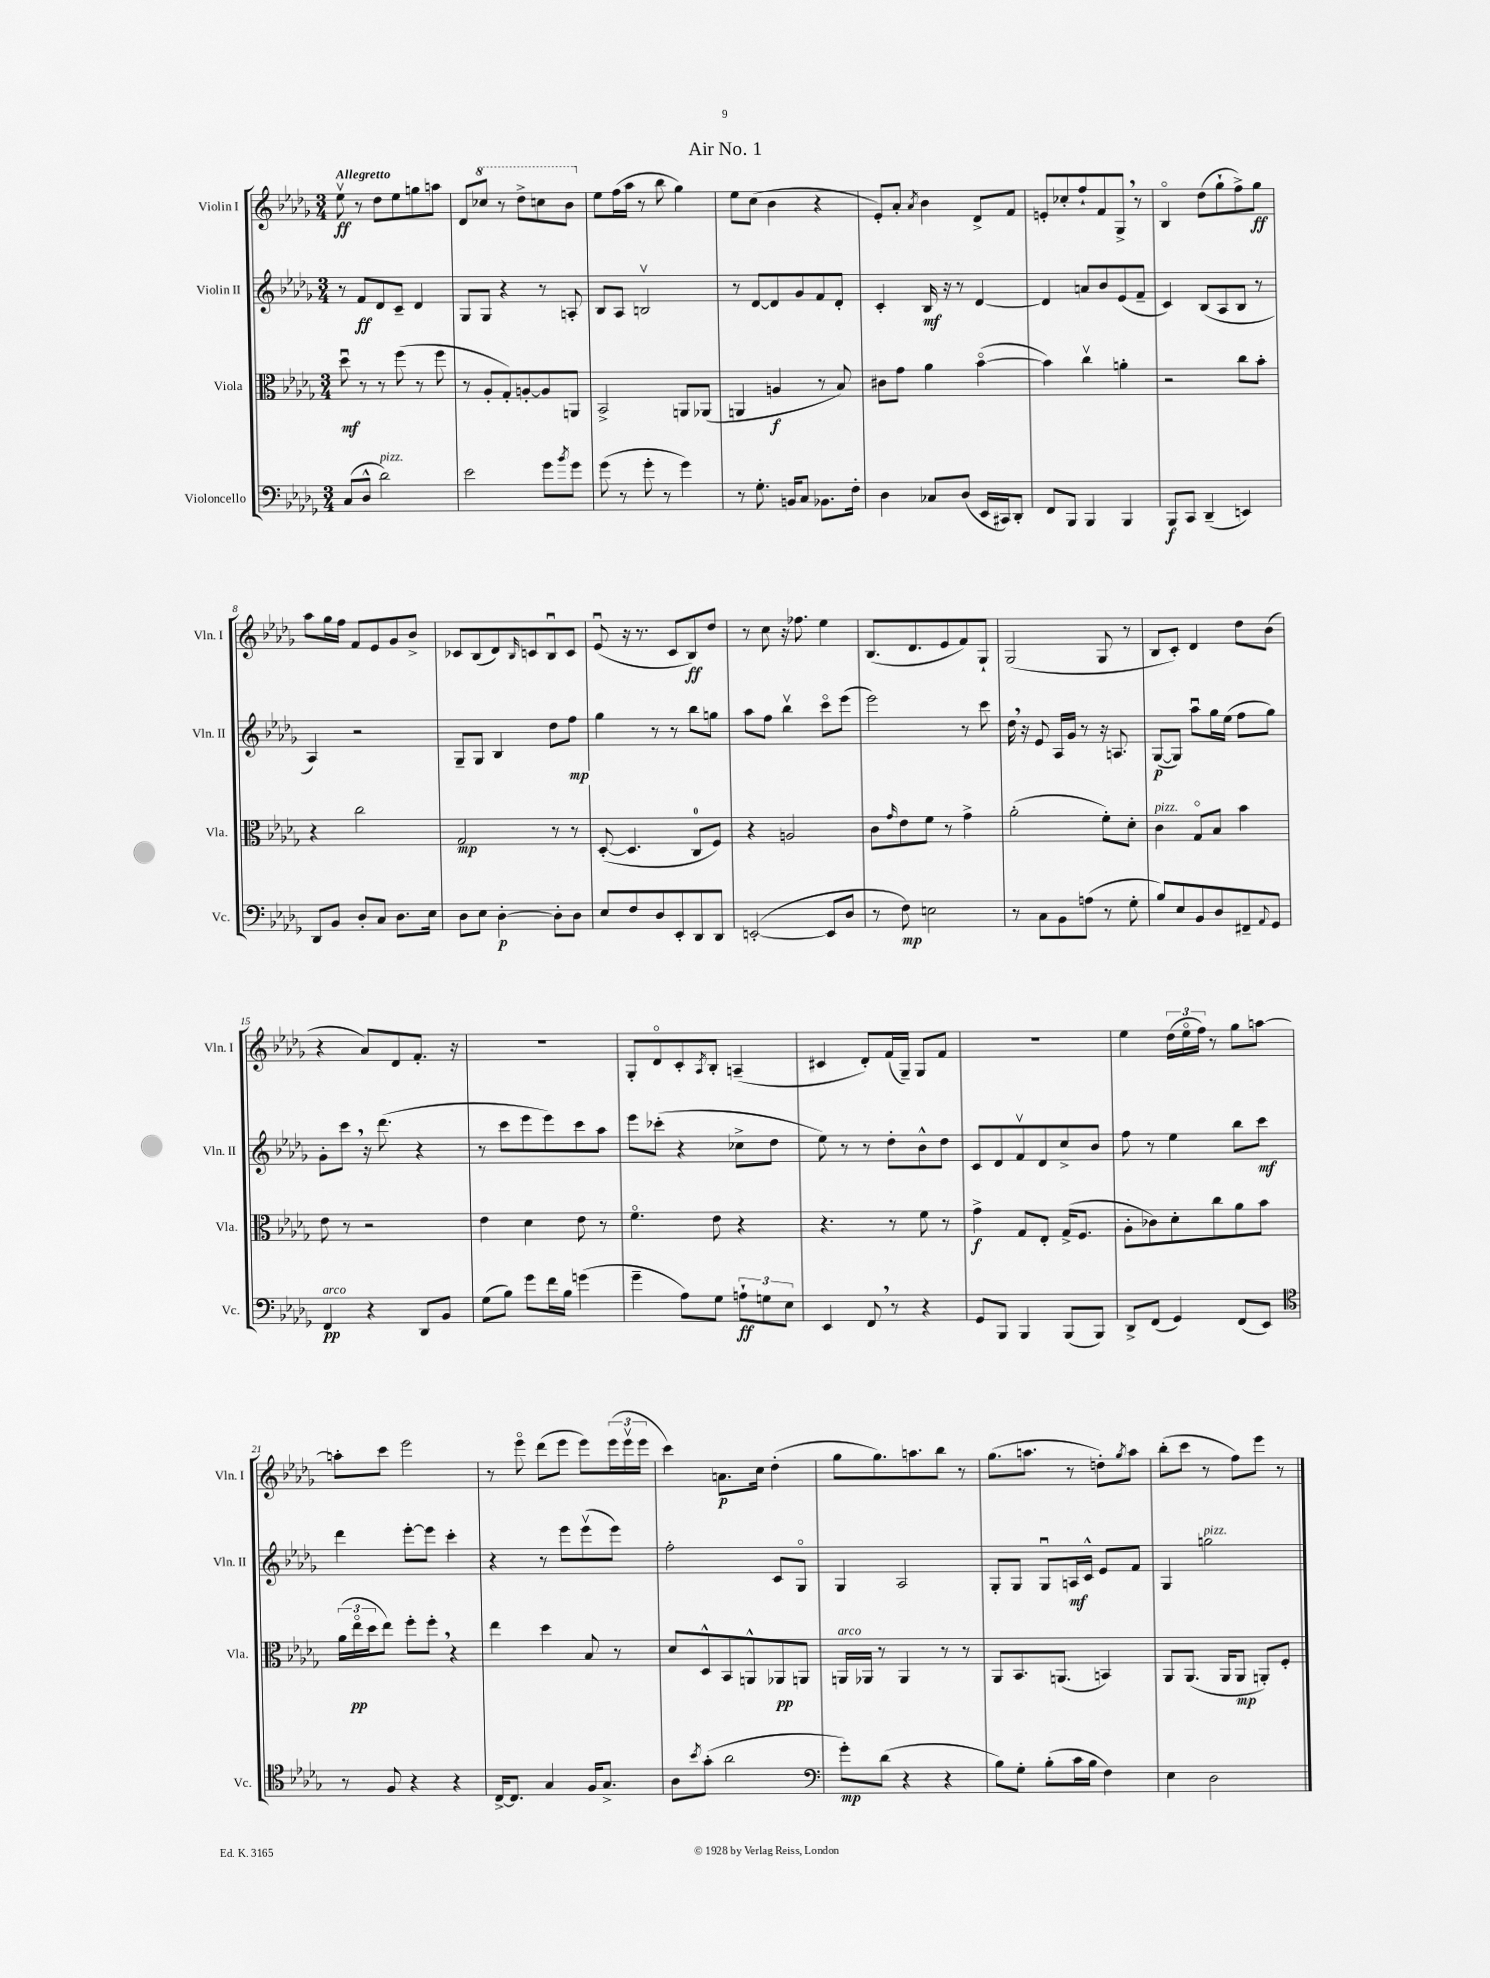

**kern	**kern	**kern	**kern
*staff4	*staff3	*staff2	*staff1
*clefF4	*clefC3	*clefG2	*clefG2
*k[b-e-a-d-g-]	*k[b-e-a-d-g-]	*k[b-e-a-d-g-]	*k[b-e-a-d-g-]
*M3/4	*M3/4	*M3/4	*M3/4
(8C/L	8dd-u\	8r	8ee-v\
8D-^^/J	8r	8f/L	8r
2d-\)	8r	8d-/	8dd-\L
.	(8ff\	8c~/J	8ee-\
.	8r	4d-/	8gg\
.	8ff\	.	8aa\J
=	=	=	=
2e-\	8r	8G-/L	8d-/L
.	8A-'/L	8G-/J	8ccc-/J
.	8G-'/)	4r	8r
.	[8A'/	.	8ddd-^\L
8g-\L	8A/]	8r	8ccc\
8qb-/	.	.	.
8g-\J	8AA/J	8A'/	8bb-\J
=	=	=	=
(8g-\	2BB-^/	8B-/L	8ee-\L
8r	.	8A-/J	(16ff\L
.	.	.	16aa-\JJ
8g-'\	.	2Bv/	8r
8r	.	.	8bb-\
4g-\)	8AA/L	.	4gg-\)
.	(8AA-/J	.	.
=	=	=	=
8r	4AA/	8r	8ee-\L
8.G-'\	.	[8d-/L	(8cc\J
.	4A/	8d-/]	4b-\
16BB/LK	.	.	.
8C/J	.	8g-/	.
8.BB-\L	8r	8f/	4r
.	8B-/)	8d-'/J	.
16F'\Jk	.	.	.
=	=	=	=
4D-\	8c#\L	4c'/	8e-'/L)
.	8g-\J	.	8a-'/J
.	.	.	8qa-/
8C-/L	4a-\	16B-/	4b-\
.	.	16r	.
(8D-/J	.	8r	.
16EE-/LL	([4b-o\	[4d-/	8d-^/L
16CC#/J)	.	.	.
8DD-'/J	.	.	8f/J
=	=	=	=
8FF/L	4b-\])	4d-/]	8e'/L
8BBB-/J	.	.	8cc-'/
4BBB-/	4ccv\	8a/L	8ff`/
.	.	8b-/	8f/
4BBB-/	4a'\	(8e-/	8G-^/J
.	.	8f~/J	8r
=	=	=	=
8BBB-/L	2r	4c/)	4B-o/
8CC/J	.	.	.
(4DD-~/	.	(8B-/L	(8dd-\L
.	.	8A-/	8gg-`\
4EE/)	8cc\L	8B-/J	8ff^\)
.	8b-'\J	8r	8gg-\J
=	=	=	=
8DD-/L	4r	4A-/)	8aa-\L
8BB-/J	.	.	16gg-\L
.	.	.	16ff\JJ
8D-'/L	2cc\	2r	8f/L
8C/J	.	.	8e-/
8.D-\L	.	.	8g-/
.	.	.	8b-^/J
16E-\Jk	.	.	.
=	=	=	=
8D-\L	2G-/	8G-~/L	8c-/L
8E-\J	.	8G-/J	(8B-/
[4D-'\	.	4B-/	8d-/)
.	.	.	16qqB-/
.	.	.	8c/
8D-'\]L	8r	8dd-\L	8B-u/
8D-\J	8r	8ff\J	8c/J
=	=	=	=
8E-/L	([8D-'/	4gg-\	(8e-u/
8F/	4.D-/]	.	16r
.	.	.	8.r
8D-/	.	8r	.
8EE-'/	.	8r	8c/L
8DD-/	8C/L	8bb-\L	8B-/)
8DD-/J	8F/J)	8gg\J	8dd-/J
=	=	=	=
([2EE'/	4r	8aa-\L	8r
.	.	8ff\J	8cc\
.	2A/	4bb-v\	16r
.	.	.	8.ff-\
8EE/]L	.	8ccco\L	4ee-\
8D-/J	.	(8eee-\J	.
=	=	=	=
8r	8c\L	2eee-\)	(8.B-/L
.	16qqg-/	.	.
8F\)	8e-\	.	.
.	.	.	8.d-/
2E\	8f\J	.	.
.	8r	.	8e-/
.	4g-^\	8r	8f/)
.	.	8ccc\	8G-`/J
=	=	=	=
8r	(2a-'\	16dd-\	(2G-/
.	.	16r	.
8C\L	.	8e-/	.
8BB-\	.	16A-/LL	.
.	.	16g-/JJ	.
(8A\J	.	8r	.
8r	8f'\L)	16r	8G-/
.	.	8.A/	.
8G-'\	8d-'\J	.	8r
=	=	=	=
8B-/L)	4c\	([8G-/L	8B-/L
8E-/	.	8G-/]J)	8c'/J)
8BB-/	8G-o/L	8aa-u\L	4d-/
8D-/	8B-/J	16gg-\L	.
.	.	(16ee-\JJ	.
8FF#~/	4b-\	8ff\L	8dd-\L
8qqAA-/	.	.	.
8GG-/J	.	8gg-\J)	(8b-\J
=	=	=	=
4FF/	8e-\	8g-'\L	4r
.	8r	8ccc\J	.
4r	2r	16r	8a-/L)
.	.	(8.ddd-\	.
.	.	.	8d-/
8DD-/L	.	4r	8.f'/J
8BB-/J	.	.	.
.	.	.	16r
=	=	=	=
(8G-\L	4e-\	8r	2.r
8B-\J)	.	8ccc\L	.
8g-\L	4d-\	8eee-\	.
16f\L	.	8eee-\)	.
16B-\JJ	.	.	.
(4g\	8e-\	8ccc\	.
.	8r	8aa-\J	.
=	=	=	=
4g-~\	4.fo\	8eee-\L	8G-'/L
.	.	(8ccc-'\J	8d-o/
8A-\L)	.	4r	8c'/
.	.	.	8qA-/
8G-\J	8e-\	.	8B-'/J
12A`\L	4r	8cc-^\L	(4A~/
12G\	.	.	.
.	.	8dd-\J	.
12E-\J	.	.	.
=	=	=	=
4EE-/	4.r	8ee-\)	4c#/
.	.	8r	.
8FF/	.	8r	8d-'/L)
8r	8r	8dd-'\L	(16f/L
.	.	.	16G-~/JJ)
4r	8f\	8b-^^\	8G-/L
.	8r	8dd-\J	8f/J
=	=	=	=
8GG-/L	4g-^\	8c/L	2.r
8BBB-/J	.	8d-/	.
4BBB-/	8G-/L	8fv/	.
.	8E-'/J	8d-/	.
(8BBB-/L	(16G-^/LK	8cc^/	.
.	8.F/J	.	.
8BBB-/J)	.	8b-/J	.
=	=	=	=
8DD-^/L	8A-'\L	8ff\	4ee-\
(8FF/J	8c-\)	8r	.
4GG-/)	8d-'\	4ee-\	(24dd-\LL
.	.	.	24ee-o\
.	.	.	24ff\JJ)
.	8cc\	.	8r
(8FF/L	8a-\	8bb-\L	8gg-\L
8EE-/J)	8b-\J	8ccc\J	[8aa\J
=	=	=	=
*clefC4	*	*	*
8r	(24a-\LL	4ddd-\	8aa'\]L
.	24ee-o\	.	.
.	24dd-\J	.	.
8F/	8ee-\J)	.	8ccc\J
4r	8ff'\L	[8eee-'\L	2eee-\
.	8ff'\J	8eee-\]J	.
4r	4r	4ccc'\	.
=	=	=	=
[16C^/LK	4ee-\	4r	8r
8.C/]J	.	.	.
.	.	.	8eee-o\
4G-/	4dd-\	8r	(8ddd-\L
.	.	8eee-\L	8eee-\J
16F/LK	8B-/	(8eee-v\	8eee-\L)
8.G-^/J	.	.	.
.	8r	8eee-\J)	(24eee-\L
.	.	.	24eee-v\
.	.	.	24eee-\JJ
=	=	=	=
8A-\L	8d-/L	2ff'\	4ccc\)
8qb-/	.	.	.
(8g-'\J	8D-^^/	.	.
2a-\	8BB-/	.	8.a\L
.	8AA^^/	.	.
.	.	.	16cc\Jk
.	8AA-/	8c/L	(4dd-'\
.	8AA/J	8G-o/J	.
=	=	=	=
*clefF4	*	*	*
8g-'\L)	16AA/LL	4G-/	8gg-\L
.	16AA-/JJ	.	.
(8d-\J	8r	.	8.gg-\)
4r	4AA-/	2A-/	.
.	.	.	8.aa\
4r	8r	.	8bb-\J
.	8r	.	8r
=	=	=	=
8B-\L)	8AA-/L	8G-'/L	(8.gg-\L
8G-'\J	8.BB-/	8G-/J	.
.	.	.	8.aa\J
(8B-'\L	.	8G-u/L	.
.	(8.AA/J	.	.
16c\L	.	16A/L	8r
16B-\JJ	.	16c^^/JJ	.
4F\)	4BB/)	8e-/L	8dd'\L)
.	.	.	8qgg-/
.	.	8f/J	8aa\J
=	=	=	=
4E-\	8AA-/L	4G-/	(8bb-'\L
.	(8.AA-/J	.	8ccc\J
2D-\	.	2gg\	8r
.	16AA-/LK	.	.
.	8AA-/J	.	8ff\L)
.	8AA'/L)	.	8eee-\J
.	8F'/J	.	8r
==	==	==	==
*-	*-	*-	*-
